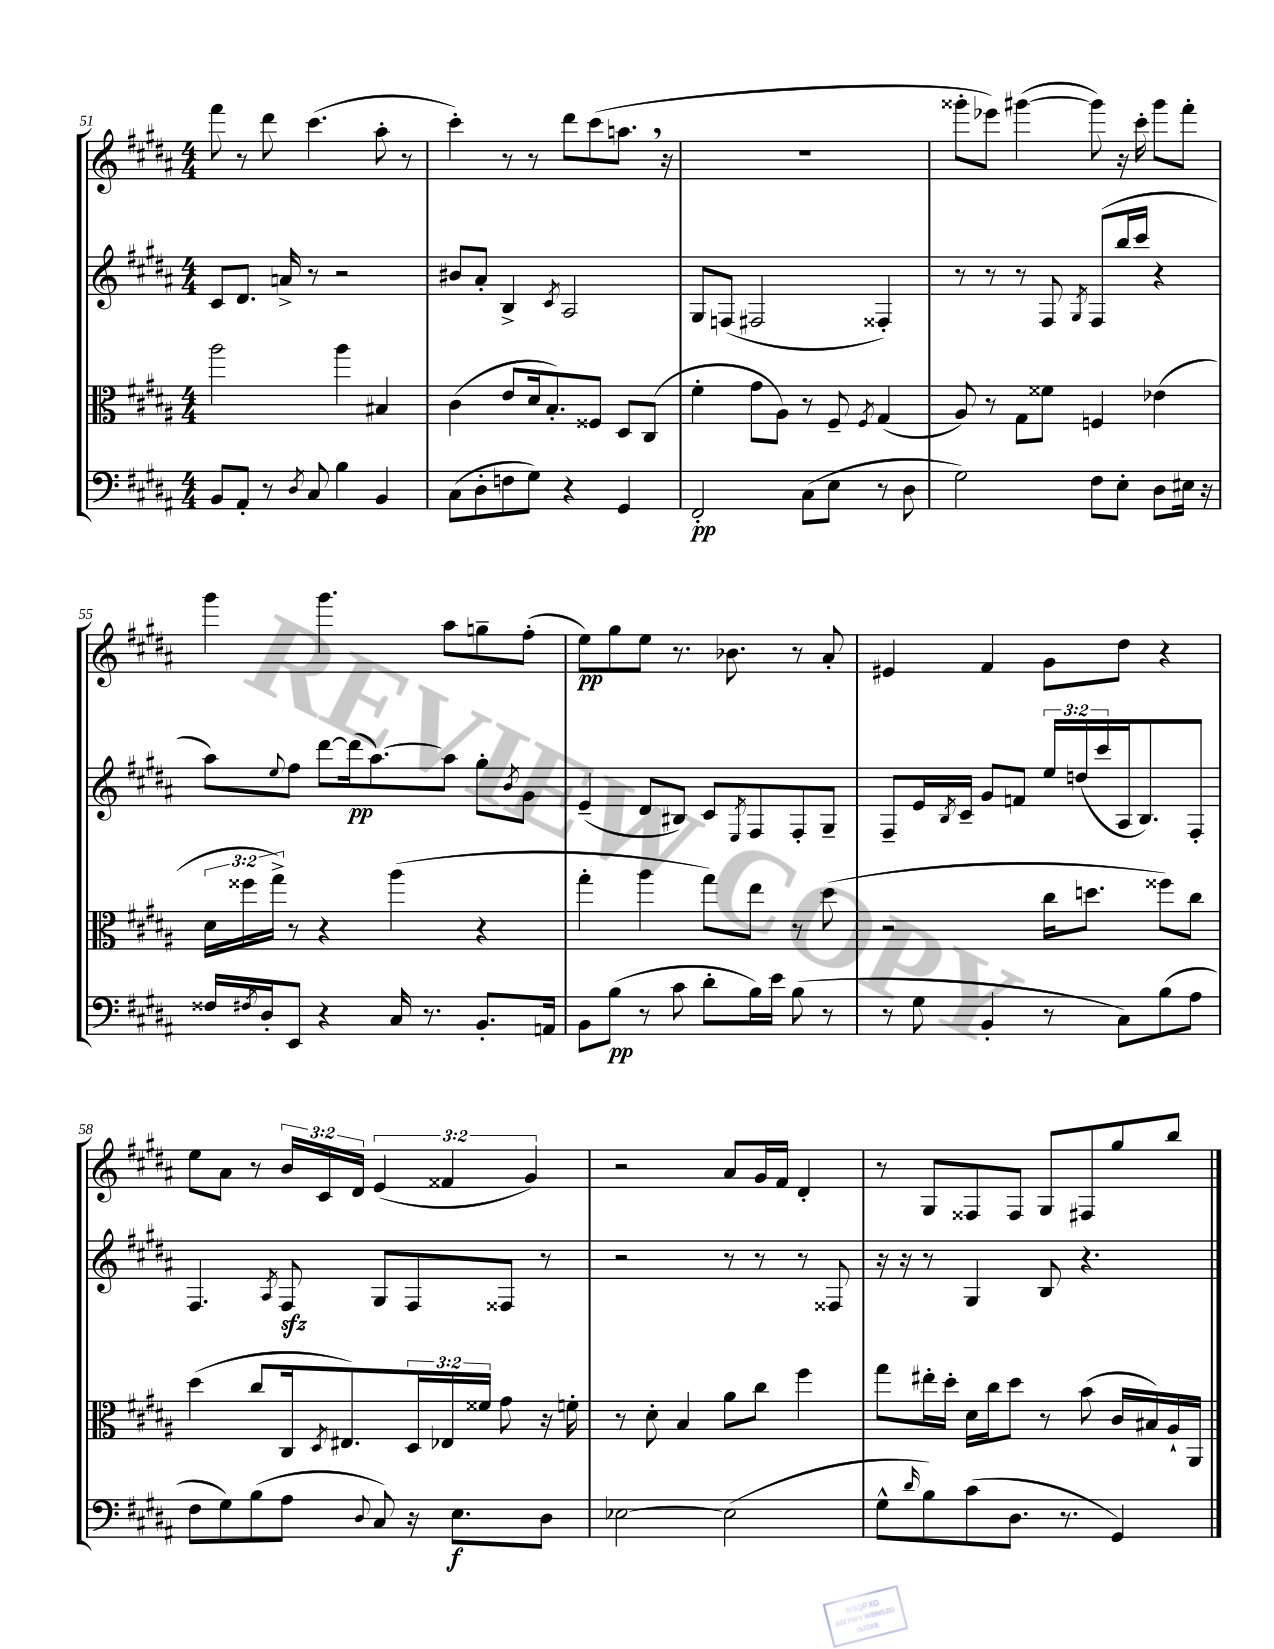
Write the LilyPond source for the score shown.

<<
\new StaffGroup <<
\new Staff = "s0" {
    \clef treble \key b \major \numericTimeSignature \time 4/4 \override Staff.TupletNumber.text = #tuplet-number::calc-fraction-text
    fis'''8 r8 dis'''8 cis'''4.( ais''8-. r8 |
    cis'''4-.) r8 r8 dis'''8 cis'''8( a''8. \breathe r16 |
    R1 |
    gisis'''8-. ees'''8) gis'''4~( gis'''8) r16 cis'''16-. gis'''8 fis'''8-. |
    gis'''4 gis'''4. ais''8 g''8-- fis''8-.( |
    e''8\pp) gis''8 e''8 r8. bes'8. r8 ais'8-. |
    eis'4 fis'4 gis'8 dis''8 r4 |
    e''8 ais'8 r8 \tuplet 3/2 { b'16 cis'16 dis'16 } \tuplet 3/2 { e'4( fisis'4 gis'4) } |
    r2 ais'8 gis'16 fis'16 dis'4-. |
    r8 gis8 fisis8 fisis8 gis8 fis8 gis''8 b''8 \bar "|." |
}
\new Staff = "s1" {
    \clef treble \key b \major \numericTimeSignature \time 4/4 \override Staff.TupletNumber.text = #tuplet-number::calc-fraction-text
    cis'8 dis'8. a'16-> r8 r2 |
    bis'8 ais'8-. b4-> \acciaccatura { cis'8 } ais2 |
    gis8 f8( fis2 fisis4-.) |
    r8 r8 r8 fis8 \acciaccatura { gis8 } fis8( b''16 cis'''16 r4 |
    ais''8) \appoggiatura { e''8 } fis''8 dis'''8~ dis'''16\pp( ais''8.~) ais''8 gis''8-. \acciaccatura { b'8 } gis'8 |
    e'4--( dis'8 bis8) cis'8 \acciaccatura { e8 } fis8 fis8-. gis8-- |
    fis8-- e'16 \acciaccatura { b8 } cis'16-- gis'8 f'8 \tuplet 3/2 { e''16 d''16( cis'''16 } ais16 b8.) fis8-. |
    fis4. \acciaccatura { ais8 } fis8\sfz gis8 fis8 fisis8 r8 |
    r2 r8 r8 r8 fisis8 |
    r16 r16 r8 gis4 b8 r4. \bar "|." |
}
\new Staff = "s2" {
    \clef alto \key b \major \numericTimeSignature \time 4/4 \override Staff.TupletNumber.text = #tuplet-number::calc-fraction-text
    ais''2 ais''4 bis4 |
    cis'4( e'8 dis'16 b8.-.) fisis8 dis8 cis8( |
    fis'4-. gis'8 ais8) r8 fis8-- \acciaccatura { fis8 } gis4( |
    ais8) r8 gis8 fisis'8 f4 ees'4( |
    \tuplet 3/2 { dis'16 fisis''16 gis''16->) } r8 r4 ais''4( r4 |
    gis''4-. ais''4 gis''8) e''8 r8 dis''8( |
    r2 cis''16 d''8. fisis''8) cis''8 |
    dis''4( cis''8 cis16 \acciaccatura { dis8 } eis8.) \tuplet 3/2 { dis16 ees16 fisis'16 } gis'8 r16 f'16-. |
    r8 dis'8-. b4 ais'8 cis''8 fis''4 |
    gis''8 eis''16-. dis''16-. dis'16 cis''16 dis''8 r8 b'8( cis'16 bis16) ais16-! ais,16 \bar "|." |
}
\new Staff = "s3" {
    \clef bass \key b \major \numericTimeSignature \time 4/4
    b,8 ais,8-. r8 \acciaccatura { dis8 } cis8 b4 b,4 |
    cis8( dis8-. f8 gis8) r4 gis,4 |
    fis,2-.\pp cis8( e8 r8 dis8 |
    gis2) fis8 e8-. dis8 eis16 r16 |
    fisis16 \acciaccatura { fis8 } dis16-. e,8 r4 cis16 r8. b,8.-. a,16 |
    b,8 b8\pp( r8 cis'8 dis'8-. b16) e'16 b8( r8 |
    r8 gis8 b,4-. r8 cis8) b8( ais8 |
    fis8 gis8) b8( ais8 \appoggiatura { dis8 } cis8) r16 e8.\f dis8 |
    ees2~ ees2( |
    gis8-^ \grace { dis'16 } b8) cis'8( dis8. r8. gis,4) \bar "|." |
}
>>
>>
\layout { \context { \Score currentBarNumber = #51 } }
